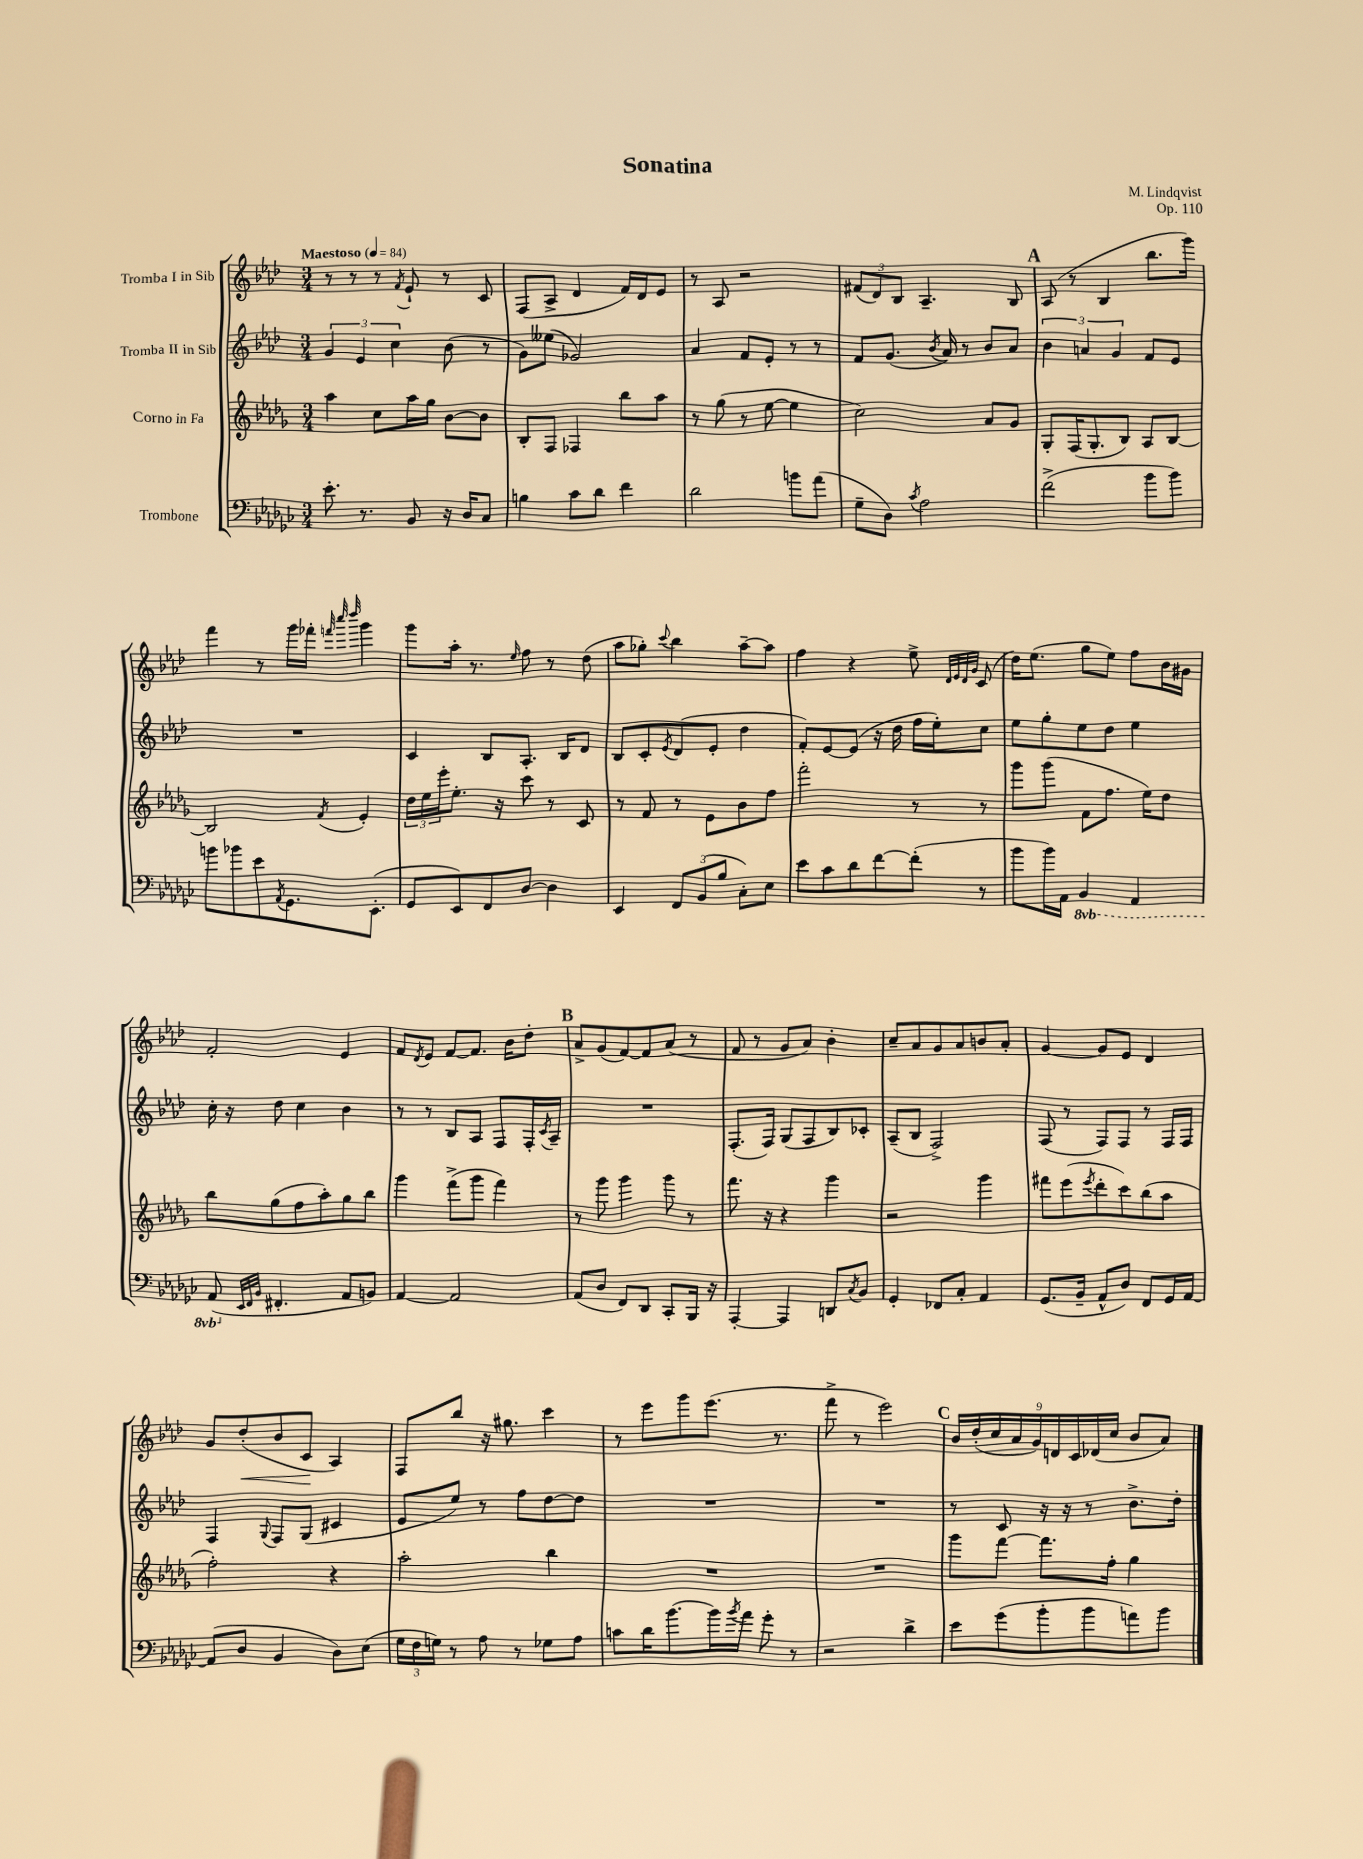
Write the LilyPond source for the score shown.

\header { title = "Sonatina" composer = "M. Lindqvist" opus = "Op. 110" }
<<
\new StaffGroup <<
\new Staff = "s0" \with { instrumentName = "Tromba I in Sib" } {
    \clef treble \key aes \major \numericTimeSignature \time 3/4 \tempo "Maestoso" 4 = 84
    r8 r8 r8 \acciaccatura { f'8 } ees'8-! r8 c'8 |
    f8( aes8-> des'4 f'16) des'16 ees'8 |
    r8 aes8 r2 |
    \tuplet 3/2 { fis'8( des'8) bes8 } aes4.-- bes8 |
    \mark \markup { \bold "A" } aes8( r8 bes4 bes''8. g'''16) |
    f'''4 r8 g'''16 fes'''16-. \grace { f'''32 c''''32 des''''32 } g'''4 |
    g'''8 aes''16-. r8. \grace { ees''16 } f''8 r8 des''8( |
    aes''8 ges''8-.) \appoggiatura { c'''8 } bes''4 aes''8~-- aes''8 |
    f''4 r4 ees''8-> \grace { des'32 ees'32 des'32 g'32 } c'8( |
    des''16) ees''8.( g''8 ees''8) f''8 bes'16 gis'16 |
    f'2-. ees'4 |
    f'8 \acciaccatura { des'8 } ees'8 f'8~ f'8. bes'16 des''8-. |
    \mark \markup { \bold "B" } aes'8-> g'8( f'8~) f'8 aes'8( r8 |
    f'8 r8 g'8 aes'8) bes'4-. |
    c''8-- aes'8 g'8 aes'8 b'8 aes'8-. |
    g'4~ g'8 ees'8 des'4 |
    g'8 des''8-.\<( bes'8 c'8\! aes4) |
    f8 bes''8 r16 gis''8. c'''4 |
    r8 ees'''8 g'''8 ees'''8.( r8. |
    f'''8-> r8 ees'''2) |
    \mark \markup { \bold "C" } \tuplet 9/8 { bes'16 des''16-.( c''16 aes'16 g'16) d'16 c'16 des'16( c''16 } bes'8 aes'8) \bar "|." |
}
\new Staff = "s1" \with { instrumentName = "Tromba II in Sib" } {
    \clef treble \key aes \major \numericTimeSignature \time 3/4
    \tuplet 3/2 { g'4 ees'4 c''4 } bes'8( r8 |
    g'8) eeses''8( ges'2) |
    aes'4 f'8 ees'8-. r8 r8 |
    f'8 g'8.( \acciaccatura { bes'8 } aes'16) r8 bes'8 aes'8 |
    \mark \markup { \bold "A" } \tuplet 3/2 { bes'4 a'4 g'4 } f'8 ees'8 |
    R2. |
    c'4 bes8 aes8.-. bes16 des'8 |
    bes8 c'8-. \acciaccatura { ees'8 } des'8( ees'8-. des''4 |
    f'8-.) ees'8~ ees'8( r16 des''16 f''16 ees''16-.) c''8 |
    ees''8 g''8-. ees''8 des''8 ees''4 |
    c''16-. r16 des''8 c''4 bes'4 |
    r8 r8 bes8 aes8 f8 f16-. \acciaccatura { c'8 } aes16-- |
    \mark \markup { \bold "B" } R2. |
    f8.-.( f16) g8( f8 bes8) ces'8-. |
    aes8--( bes8 f2->) |
    f8( r8 f8) f8 r8 f16 f16 |
    f4 \appoggiatura { g8 } f8 g8( cis'4 |
    ees'8 ees''8) r8 f''8 des''8~ des''8 |
    R2. |
    R2. |
    \mark \markup { \bold "C" } r8 c'8 r16 r16 r8 bes'8.-> des''16-. \bar "|." |
}
\new Staff = "s2" \with { instrumentName = "Corno in Fa" } {
    \clef treble \key des \major \numericTimeSignature \time 3/4
    aes''4 c''8 aes''16 ges''16 bes'8~ bes'8 |
    bes8-. f8 fes4 bes''8 aes''8 |
    r8 ges''8( r8 ees''8~ ees''4 |
    c''2) aes'8 ges'8 |
    \mark \markup { \bold "A" } ges8-. f16( ges8.-. bes8) aes8 bes8~ |
    bes2 \acciaccatura { f'8 } ees'4-. |
    \tuplet 3/2 { des''16 ees''16 ees'''16-. } ees''8.-. r16 c'''8 r8 c'8 |
    r8 f'8 r8 ees'8 bes'8 f''8 |
    f'''2-. r8 r8 |
    ges'''8 ges'''8( f'8 f''8. ees''16) des''8 |
    bes''8 ges''8( f''8 aes''8-.) ges''8 bes''8 |
    ges'''4 f'''8->( ges'''8 f'''4) |
    \mark \markup { \bold "B" } r8 ges'''8 ges'''4 ges'''8 r8 |
    f'''8. r16 r4 ges'''4 |
    r2 ges'''4 |
    fis'''8 ees'''8( \acciaccatura { ees'''8 } des'''8-. c'''8) bes''8( aes''8 |
    f''2-.) r4 |
    aes''2-. bes''4 |
    R2. |
    R2. |
    \mark \markup { \bold "C" } ges'''8 f'''8~ f'''8. f''16-. ges''4 \bar "|." |
}
\new Staff = "s3" \with { instrumentName = "Trombone" } {
    \clef bass \key ges \major \numericTimeSignature \time 3/4 \set Staff.ottavationMarkups = #ottavation-simple-ordinals
    ees'8.-. r8. bes,8 r16 des16 ces8 |
    b4 ces'8 des'8 f'4 |
    des'2 b'8 aes'8( |
    ges8-- des8) \acciaccatura { ces'8 } aes2 |
    \mark \markup { \bold "A" } f'2->( bes'8 bes'8) |
    b'8 bes'8 ees'8 \acciaccatura { aes,8 } ges,8. ees,8.-.( |
    ges,8 ees,8) f,8 des8~ des4 |
    ees,4 \tuplet 3/2 { f,8 bes,8( bes8 } ces8-.) ees8 |
    ees'8 ces'8 des'8 f'8~ f'8-.( r8 |
    bes'8 bes'16) aes,16 \ottava #-1 bes,,4 aes,,4 |
    aes,,8( \ottava #0 \grace { ees,32 f,32 bes,32 } fis,4.-. aes,8 b,8) |
    aes,4~ aes,2 |
    \mark \markup { \bold "B" } aes,8( des8 f,8) des,8 ces,8-. bes,,16 r16 |
    aes,,4~-. aes,,4 d,8 \acciaccatura { ces8 } bes,8 |
    ges,4-. fes,8 ces8-. aes,4 |
    ges,8.( bes,16-- aes,8-^ des8) f,8 ges,16 aes,16~ |
    aes,8( des8 bes,4 des8) ees8( |
    \tuplet 3/2 { ges16 f16 g16) } r8 aes8 r8 ges8 aes8 |
    c'8 des'16 bes'8.~ bes'16 \acciaccatura { bes'8 } aes'16 ges'8-. r8 |
    r2 des'4-> |
    \mark \markup { \bold "C" } ees'8 ges'8( bes'8-. bes'8 a'8) bes'8 \bar "|." |
}
>>
>>
\layout { \context { \Score \remove "Bar_number_engraver" } }
